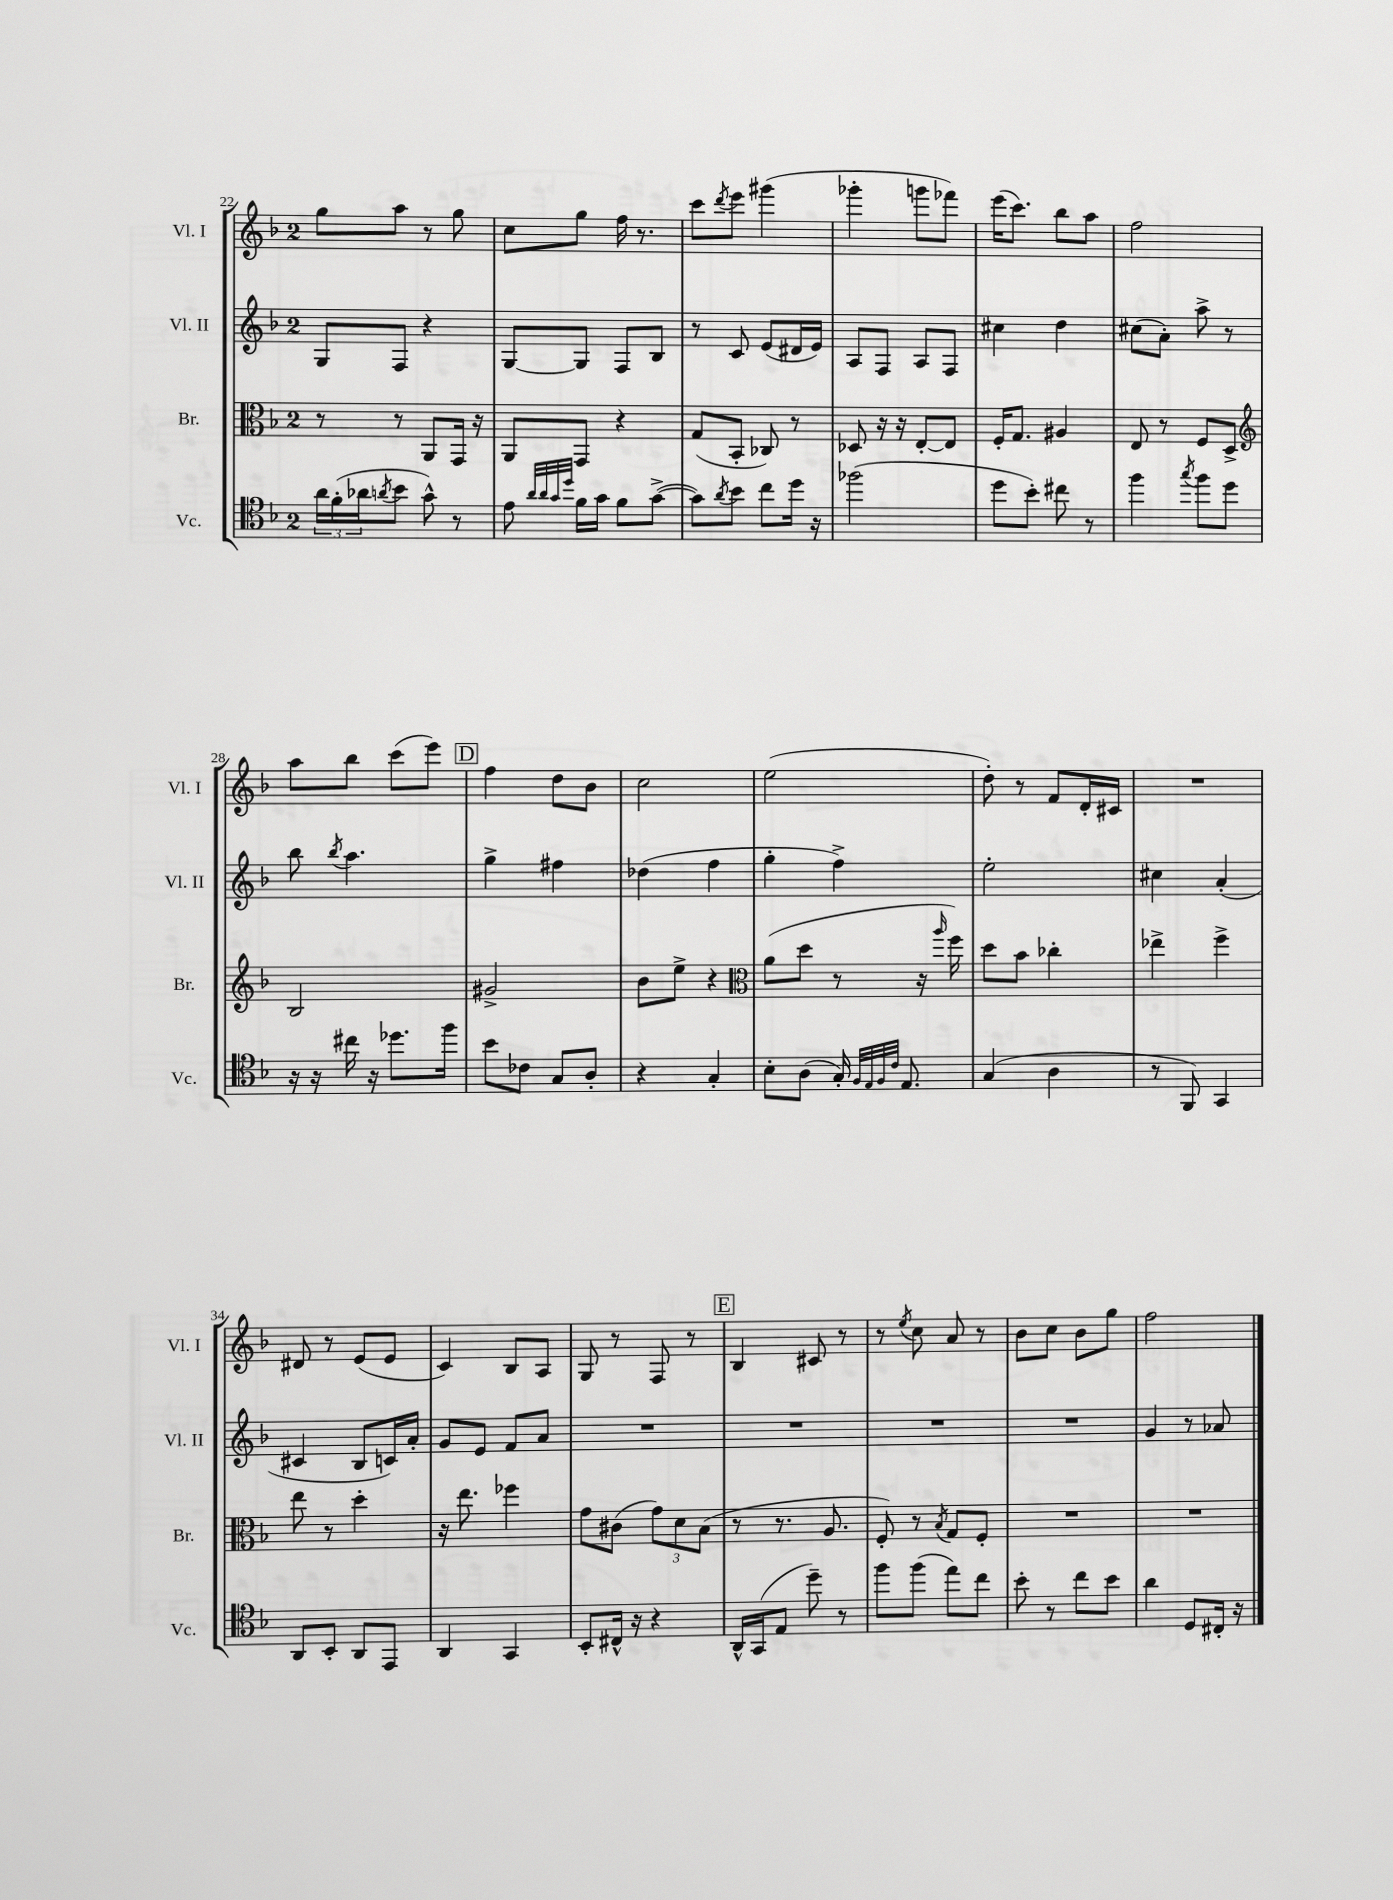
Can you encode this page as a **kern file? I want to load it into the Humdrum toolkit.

**kern	**kern	**kern	**kern
*staff4	*staff3	*staff2	*staff1
*clefC4	*clefC3	*clefG2	*clefG2
*k[b-]	*k[b-]	*k[b-]	*k[b-]
*M2/4	*M2/4	*M2/4	*M2/4
24a\LL	8r	8G/L	8gg\L
(24f'\	.	.	.
24a-\J	.	.	.
8qa/	.	.	.
8b-\J	8r	8F/J	8aa\J
8g^^\)	8AA/L	4r	8r
8r	16GG/Jk	.	8gg\
.	16r	.	.
=	=	=	=
8e\	8AA/L	[8G/L	8cc\L
32qqa/LLL	.	.	.
32qqa/	.	.	.
32qqg/	.	.	.
32qqdd/JJJ	.	.	.
16f\LL	8GG/J	8G/]J	8gg\J
16g\JJ	.	.	.
8f\L	4r	8F/L	16ff\
.	.	.	8.r
([8g^\J	.	8B-/J	.
=	=	=	=
8g\]L)	(8G/L	8r	8ccc\L
8qa/	.	.	8qddd/
8b-\J	8BB-'/J	8c/	8eee\J
8cc\L	8C-/)	(8e/L	(4ggg#\
16dd\Jk	8r	16d#/L	.
16r	.	16e/JJ)	.
=	=	=	=
(2ff-\	8D-/	8A/L	4ggg-'\
.	16r	8F/J	.
.	16r	.	.
.	[8E'/L	8A/L	8ggg\L
.	8E/]J	8F/J	8fff-\J)
=	=	=	=
8dd\L	16F'/LK	4cc#\	(16eee\LK
.	8.G/J	.	8.ccc\J)
8b-'\J)	.	.	.
8cc#\	4A#/	4dd\	8bb-\L
8r	.	.	8aa\J
=	=	=	=
4ff\	8E/	(8cc#\L	2ff\
.	8r	8a'\J)	.
8qgg/	.	.	.
8ff\L	8F/L	8aa^\	.
8dd\J	8D^/J	8r	.
=	=	=	=
*	*clefG2	*	*
16r	2B-/	8bb-\	8aa\L
16r	.	.	.
.	.	8qbb-/	.
16cc#\	.	4.aa\	8bb-\J
16r	.	.	.
8.dd-\L	.	.	(8ccc\L
.	.	.	8eee\J)
16ff\Jk	.	.	.
=	=	=	=
8b-\L	2g#^/	4gg^\	4ff\
8c-\J	.	.	.
8G/L	.	4ff#\	8dd\L
8A'/J	.	.	8b-\J
=	=	=	=
4r	8b-\L	(4dd-\	2cc\
.	8ee^\J	.	.
4G'/	4r	4ff\	.
=	=	=	=
*	*clefC3	*	*
8B-'\L	(8a\L	4gg'\	(2ee\
(8A\J	8dd\J	.	.
16G'/)	8r	4ff^\)	.
32qqF/LLL	.	.	.
32qqE/	.	.	.
32qqF/	.	.	.
32qqc/JJJ	.	.	.
8.E/	.	.	.
.	16r	.	.
.	16qqaa/	.	.
.	16ff\)	.	.
=	=	=	=
(4G/	8dd\L	2ee'\	8dd'\)
.	8b-\J	.	8r
4A\	4cc-'\	.	8f/L
.	.	.	16d'/L
.	.	.	16c#/JJ
=	=	=	=
8r	4ee-^\	4cc#\	2r
8FF/)	.	.	.
4GG/	4ff^\	(4a'/	.
=	=	=	=
8AA/L	8ee\	4c#/	8d#/
8BB-'/J	8r	.	8r
8AA/L	4dd'\	8B-/L	(8e/L
8EE/J	.	16c/L)	8e/J
.	.	16a'/JJ	.
=	=	=	=
4AA/	16r	8g/L	4c/)
.	8.ee\	.	.
.	.	8e/J	.
4GG/	4ff-\	8f/L	8B-/L
.	.	8a/J	8A/J
=	=	=	=
8BB-'/L	8g\L	2r	8G/
16C#^^/Jk	(8c#\J	.	8r
16r	.	.	.
4r	12g\L)	.	8F/
.	12d\	.	.
.	.	.	8r
.	(12B-\J	.	.
=	=	=	=
16AA^^/LL	8r	2r	4B-/
(16GG/J	.	.	.
8E/J	8.r	.	.
8dd~\)	.	.	8c#/
.	8.A/	.	.
8r	.	.	8r
=	=	=	=
8ff\L	8F'/)	2r	8r
.	.	.	8qee/
(8ff\J	8r	.	8cc\
.	8qB-/	.	.
8ee\L)	8G/L	.	8a/
8cc\J	8F'/J	.	8r
=	=	=	=
8b-'\	2r	2r	8b-\L
8r	.	.	8cc\J
8cc\L	.	.	8b-\L
8b-\J	.	.	8gg\J
=	=	=	=
4a\	2r	4g/	2ff\
8D/L	.	8r	.
16C#'/Jk	.	8a-/	.
16r	.	.	.
==	==	==	==
*-	*-	*-	*-
